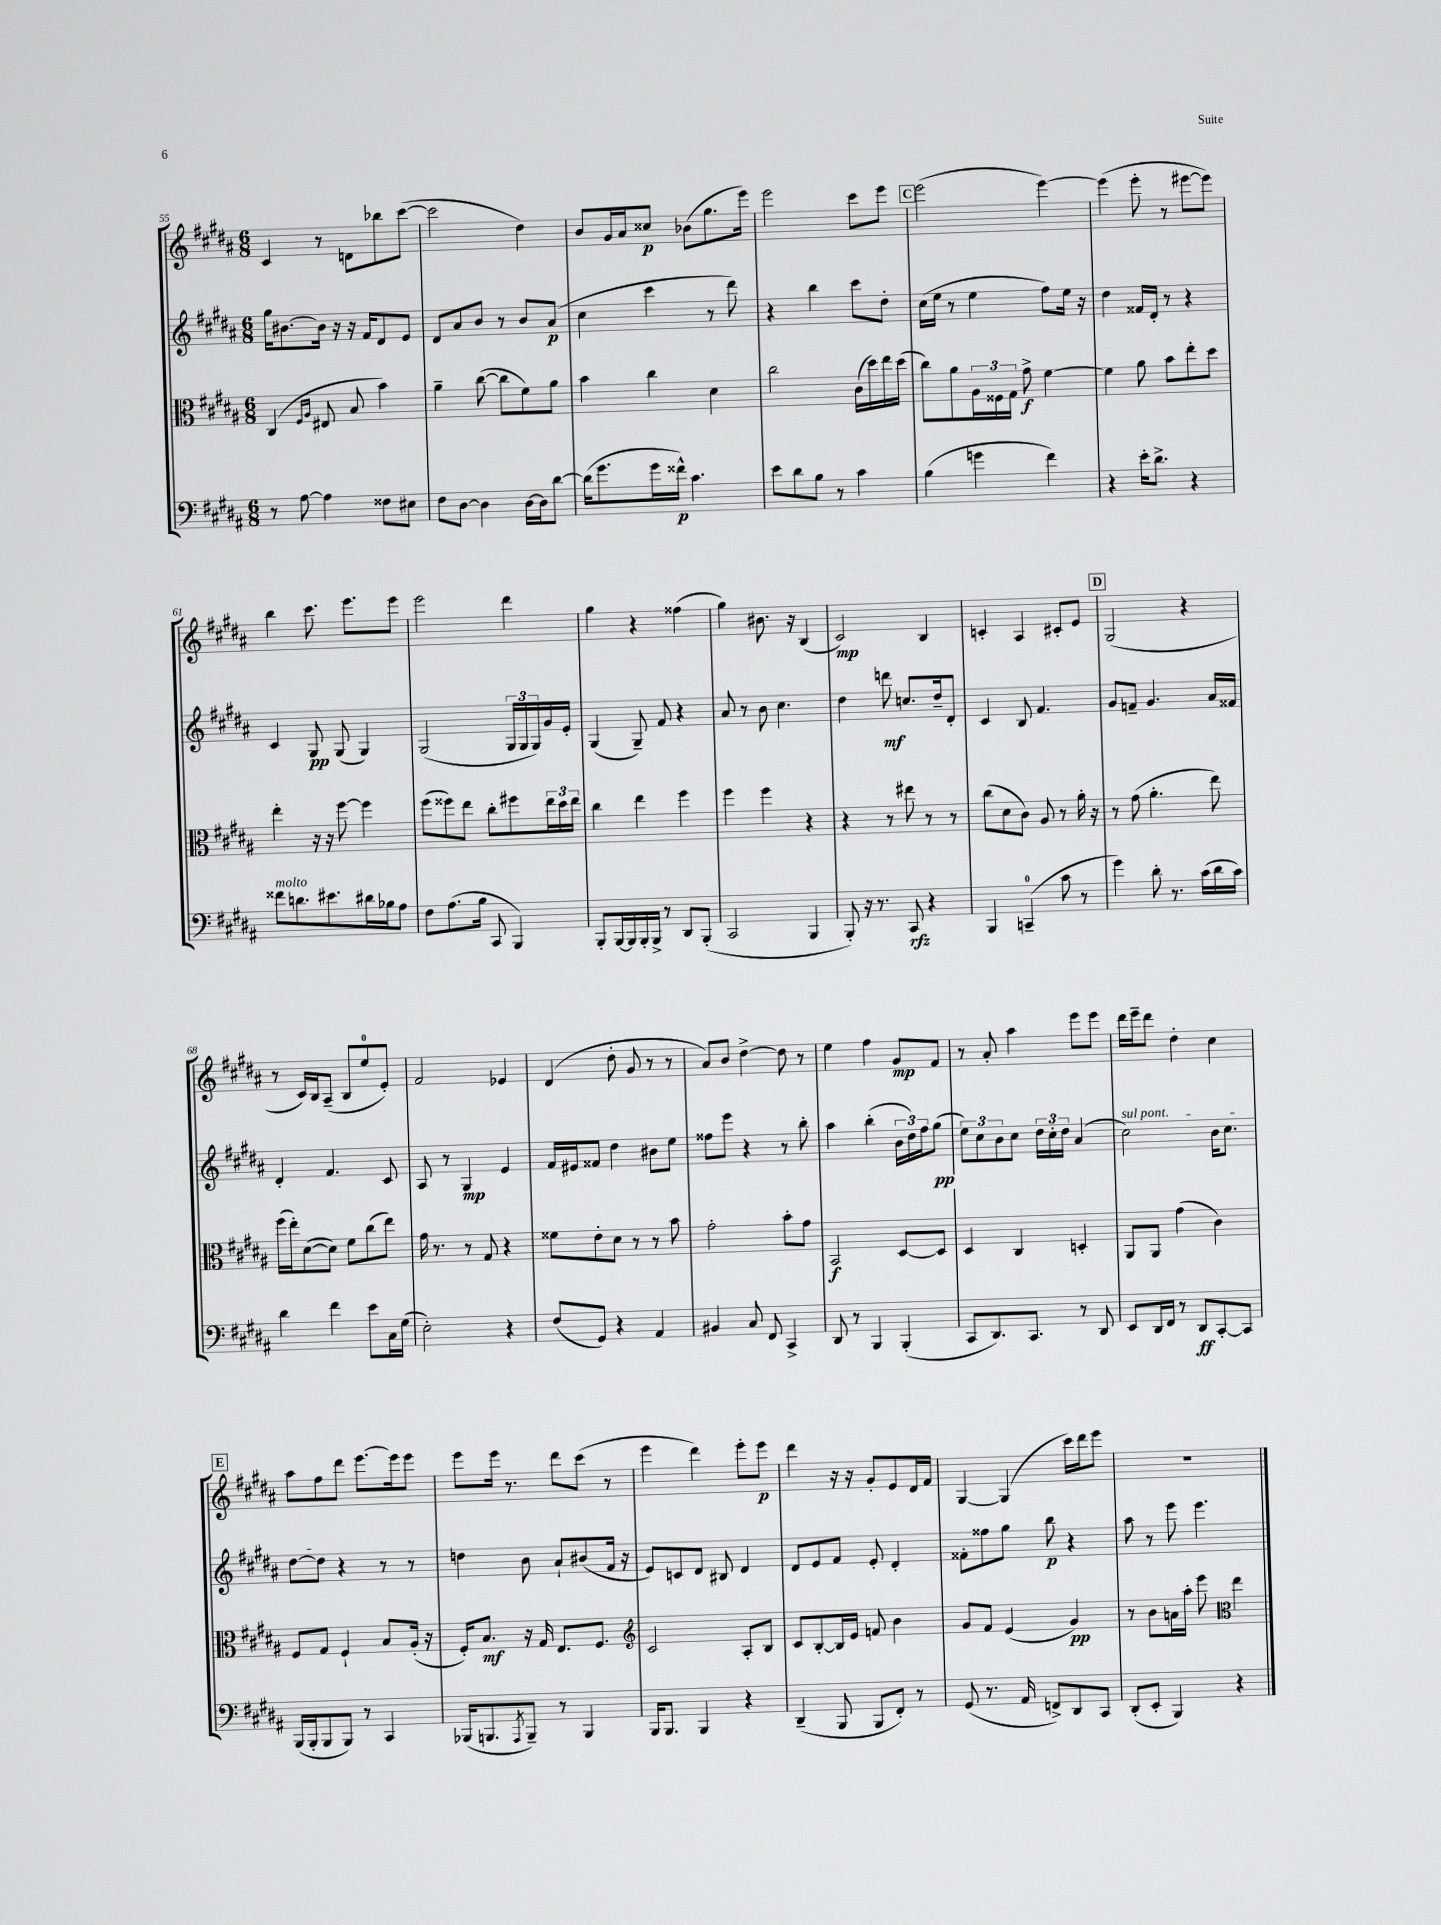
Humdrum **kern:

**kern	**dynam	**kern	**dynam	**kern	**dynam	**kern	**dynam
*part4	*part4	*part3	*part3	*part2	*part2	*part1	*part1
*staff4	*staff4	*staff3	*staff3	*staff2	*staff2	*staff1	*staff1
*clefF4	*	*clefC3	*	*clefG2	*	*clefG2	*
*k[f#c#g#d#a#]	*	*k[f#c#g#d#a#]	*	*k[f#c#g#d#a#]	*	*k[f#c#g#d#a#]	*
*M6/8	*	*M6/8	*	*M6/8	*	*M6/8	*
=55	=55	=55	=55	=55	=55	=55	=55
8r	.	(4C#/	.	16gg#\KL	.	4c#/	.
.	.	.	.	[8.b#X\	.	.	.
[8A#\	.	.	.	.	.	.	.
.	.	16qqF#/LL	.	.	.	.	.
.	.	16qqA#/JJ	.	.	.	.	.
4A#\]	.	8E#X/	.	16b#\Jk]	.	8r	.
.	.	.	.	16r	.	.	.
.	.	8B/	.	16r	.	8dn\L	.
.	.	.	.	16f#/KL	.	.	.
8F##X\L	.	4b\)	.	8d#/	.	8bb-X\	.
8E#X\J	.	.	.	8e/J	.	([8ccc#\J	.
=56	=56	=56	=56	=56	=56	=56	=56
8F#\L	.	4a#~\	.	8d#/L	.	2ccc#\]	.
[8D#\J	.	.	.	8a#/	.	.	.
4D#\]	.	([8cc#\	.	8b/J	.	.	.
.	.	8cc#\L]	.	8r	.	.	.
[16D#\LL	.	8f#\)	.	8b/L	.	4dd#\)	.
16D#\J]	.	.	.	.	.	.	.
[8d#\J	.	8a#\J	.	(8a#/J	p	.	.
=57	=57	=57	=57	=57	=57	=57	=57
(16d#\KL]	.	4b\	.	4cc#\	.	8b/L	.
8.g#\	.	.	.	.	.	.	.
.	.	.	.	.	.	16g#/L	.
.	.	.	.	.	.	16a#/J	.
16g#\L	.	4cc#\	.	4ccc#\	.	8cc##X/J	p
16f##X^^\JJ)	p	.	.	.	.	.	.
4.c#\	.	.	.	.	.	(8b-X\L	.
.	.	4d#\	.	8r	.	8.gg#\	.
.	.	.	.	8ddd#\)	.	.	.
.	.	.	.	.	.	16eee\Jk)	.
=58	=58	=58	=58	=58	=58	=58	=58
8e\L	.	2cc#\	.	4r	.	2eee\	.
8d#\	.	.	.	.	.	.	.
8B\J	.	.	.	4bb\	.	.	.
8r	.	.	.	.	.	.	.
4c#\	.	(16c#\LL	.	8ccc#\L	.	8ccc#\L	.
.	.	16dd#\)	.	.	.	.	.
.	.	16ee\	.	8dd#'\J	.	8eee\J	.
.	.	(16dd#\JJ	.	.	.	.	.
!!LO:REH:place=s1:t=C
=59	=59	=59	=59	=59	=59	=59	=59
(4B\	.	8cc#\L)	.	(16cc#\LL	.	(2eee\	.
.	.	.	.	16ee\JJ	.	.	.
.	.	8a#\	.	8r	.	.	.
4gn\	.	24A#\L	.	4ee\	.	.	.
.	.	24F##X\	.	.	.	.	.
.	.	24G#\JJ	.	.	.	.	.
.	.	8g#^\	f	.	.	.	.
4f#\)	.	[4f#\	.	8ff#\L)	.	[4eee\)	.
.	.	.	.	16ee\Jk	.	.	.
.	.	.	.	16r	.	.	.
=60	=60	=60	=60	=60	=60	=60	=60
4r	.	4f#\]	.	4dd#\	.	(4eee\]	.
16e'\KL	.	8a#\	.	16f##X/LL	.	8eee'\	.
8.d#^\J	.	.	.	16d#'/JJ	.	.	.
.	.	8b\L	.	8r	.	8r	.
4r	.	8ee'\	.	4r	.	[8eee#X\L	.
.	.	8dd#\J	.	.	.	8eee#\J])	.
!!LO:LB:g=z
=61	=61	=61	=61	=61	=61	=61	=61
!LO:TX:a:i:t=molto	!	!	!	!	!	!	!
8f##X\L	.	4ee'\	.	4c#/	.	4bb\	.
8.dn\	.	.	.	.	.	.	.
.	.	16r	.	8G#/	pp	8.ccc#\	.
8.e#X\	.	16r	.	.	.	.	.
.	.	[8ff#\	.	(8G#/	.	.	.
.	.	.	.	.	.	8.eee\L	.
16d#X\L	.	4ff#\]	.	4G#/)	.	.	.
16B-X\J	.	.	.	.	.	.	.
8A#\J	.	.	.	.	.	8eee\J	.
=62	=62	=62	=62	=62	=62	=62	=62
8F#\L	.	(8ff#\L	.	(2G#/	.	2eee\	.
(8.A#\	.	8ff##X\)	.	.	.	.	.
.	.	8ee\J	.	.	.	.	.
16B\Jk	.	.	.	.	.	.	.
8CC#/	.	8cc#'\L	.	.	.	.	.
4BBB/)	.	8ff#X\	.	24G#/LL	.	4ddd#\	.
.	.	.	.	24G#/	.	.	.
.	.	.	.	24G#/)	.	.	.
.	.	24ee\L	.	16g#/	.	.	.
.	.	24dd#\	.	.	.	.	.
.	.	.	.	16e'/JJ	.	.	.
.	.	24ee\JJ	.	.	.	.	.
=63	=63	=63	=63	=63	=63	=63	=63
8BBB'/L	.	4cc#\	.	(4G#/	.	4gg#\	.
[16BBB/L	.	.	.	.	.	.	.
16BBB/]	.	.	.	.	.	.	.
16BBB'/	.	4ee\	.	8G#~/)	.	4r	.
16BBB^/JJ	.	.	.	.	.	.	.
8r	.	.	.	8f#/	.	.	.
8DD#/L	.	4ff#\	.	4r	.	(4ff##X\	.
(8BBB'/J	.	.	.	.	.	.	.
=64	=64	=64	=64	=64	=64	=64	=64
2CC#/	.	4ff#\	.	8a#/	.	4gg#\)	.
.	.	.	.	8r	.	.	.
.	.	4ff#\	.	8b\	.	8.b#X\	.
.	.	.	.	4.cc#\	.	.	.
.	.	.	.	.	.	16r	.
4BBB/	.	4r	.	.	.	(4B/	.
=65	=65	=65	=65	=65	=65	=65	=65
8BBB'/)	.	4r	.	4dd#\	.	2c#/)	mp
16r	.	.	.	.	.	.	.
8.r	.	.	.	.	.	.	.
.	.	8r	.	8dddn\	mf	.	.
8CC#/	rfz	8ee#X\	.	8.ccn/L	.	.	.
4r	.	8r	.	.	.	4B/	.
.	.	.	.	16dd#~/k	.	.	.
.	.	8r	.	8d#'/J	.	.	.
=66	=66	=66	=66	=66	=66	=66	=66
4BBB/	.	(8cc#\L	.	4c#/	.	4cn'/	.
.	.	8d#\	.	.	.	.	.
(4CCn~/	.	8c#\J)	.	8B/	.	4A#/	.
.	.	8A#/	.	4.f#/	.	.	.
8c#\	.	8r	.	.	.	8c#X'/L	.
8r	.	16a#'\	.	.	.	8e/J	.
.	.	16r	.	.	.	.	.
!!LO:REH:place=s1:t=D
=67	=67	=67	=67	=67	=67	=67	=67
4g#\)	.	8r	.	8g#/L	.	(2G#/	.
.	.	(8g#\	.	8fn~/J	.	.	.
8d#'\	.	4.a#'\	.	4.g#/	.	.	.
8.r	.	.	.	.	.	.	.
.	.	.	.	.	.	4r	.
(16c#\LL	.	.	.	.	.	.	.
16d#\	.	8ee\)	.	16a#/LL	.	.	.
16c#\JJ)	.	.	.	16f##X/JJ	.	.	.
!!LO:LB:g=z
=68	=68	=68	=68	=68	=68	=68	=68
4d#\	.	(16ff#\LL	.	4d#'/	.	8r	.
.	.	16ee'\J)	.	.	.	.	.
.	.	([8d#\	.	.	.	16c#/LL)	.
.	.	.	.	.	.	16B/J	.
4f#\	.	8d#\J])	.	4.f#/	.	(8A#~/J	.
.	.	8f#\L	.	.	.	8B/L	.
8e\L	.	(8cc#\	.	.	.	8ee/	.
16C#\L	.	8ee\J)	.	8c#/	.	8e'/J)	.
(16G#\JJ	.	.	.	.	.	.	.
=69	=69	=69	=69	=69	=69	=69	=69
2E'\)	.	16g#\	.	8A#/	.	2f#/	.
.	.	8.r	.	.	.	.	.
.	.	.	.	8r	.	.	.
.	.	8r	.	4G#/	mp	.	.
.	.	8G#/	.	.	.	.	.
4r	.	4r	.	4e/	.	4e-X/	.
=70	=70	=70	=70	=70	=70	=70	=70
(8F#/L	.	8f##X\L	.	16f#/LL	.	(4d#/	.
.	.	.	.	16e#X/J	.	.	.
8GG#/J)	.	8e'\	.	8f##X/J	.	.	.
4r	.	8d#\J	.	4dd#\	.	8dd#'\	.
.	.	8r	.	.	.	8g#/	.
4AA#/	.	8r	.	8b#X\L	.	8r	.
.	.	8b\	.	8ee\J	.	8r	.
=71	=71	=71	=71	=71	=71	=71	=71
4BB#X/	.	2g#'\	.	8ff##X\L	.	8a#/L)	.
.	.	.	.	8eee\J	.	8b/J	.
8C#/	.	.	.	4r	.	[4dd#^\	.
8FF#/	.	.	.	.	.	.	.
4CC#^/	.	8b'\L	.	8r	.	8dd#\]	.
.	.	8g#\J	.	8bb'\	.	8r	.
=72	=72	=72	=72	=72	=72	=72	=72
8DD#/	.	2BB/	f	4aa#\	.	4ee\	.
8r	.	.	.	.	.	.	.
4BBB/	.	.	.	(4bb'\	.	4ff#\	.
(4BBB'/	.	[8D#/L	.	24b\LL	.	8g#/L	mp
.	.	.	.	24dd#\)	.	.	.
.	.	.	.	24ff#\J	.	.	.
.	.	8D#/J]	.	(8gg#\J	pp	8f#/J	.
=73	=73	=73	=73	=73	=73	=73	=73
8CC#/L	.	4D#/	.	12ee\L)	.	8r	.
.	.	.	.	12cc#\	.	.	.
8.DD#/)	.	.	.	.	.	8a#'/	.
.	.	.	.	12b\	.	.	.
.	.	4C#/	.	8cc#\J	.	4aa#\	.
8.CC#/J	.	.	.	.	.	.	.
.	.	.	.	24dd#\LL	.	.	.
.	.	.	.	24cc#'\	.	.	.
.	.	.	.	24dd#\JJ	.	.	.
8r	.	4Dn'/	.	(4a#/	.	8eee\L	.
8DD#/	.	.	.	.	.	8eee\J	.
=74	=74	=74	=74	=74	=74	=74	=74
!	!	!	!	!LO:TX:a:i:t=sul pont.	!	!	!
8EE/L	.	8AA#/L	.	2cc#\)	.	16ddd#\LL	.
.	.	.	.	.	.	16eee~\J	.
16DD#/L	.	8AA#/J	.	.	.	8ddd#\J	.
16FF#/JJ	.	.	.	.	.	.	.
8r	.	(4g#\	.	.	.	4dd#'\	.
8DD#/L	ff	.	.	.	.	.	.
[8CC#'/	.	4c#\)	.	16b\KL	.	4cc#\	.
.	.	.	.	8.cc#\J	.	.	.
8CC#/J]	.	.	.	.	.	.	.
!!LO:LB:g=z
!!LO:REH:place=s1:t=E
=75	=75	=75	=75	=75	=75	=75	=75
(16BBB/LL	.	8F#/L	.	[8dd#\L	.	8aa#\L	.
16BBB'/J	.	.	.	.	.	.	.
8BBB/	.	8G#/J	.	8dd#\J]	.	8ff#\	.
8BBB/J)	.	4F#`/	.	4r	.	8ddd#\J	.
8r	.	.	.	.	.	[8.eee\L	.
4CC#/	.	8B/L	.	8r	.	.	.
.	.	.	.	.	.	16eee\k]	.
.	.	(16A#'/Jk	.	8r	.	8eee\J	.
.	.	16r	.	.	.	.	.
=76	=76	=76	=76	=76	=76	=76	=76
(16BBB-X/KL	.	16F#'/KL)	.	4ddn\	.	8eee\L	.
8.BBBn/	.	8.B/J	mf	.	.	.	.
.	.	.	.	.	.	16eee\Jk	.
.	.	.	.	.	.	8.r	.
8qAAA#/	.	.	.	.	.	.	.
8BBB~/J)	.	16r	.	8b\	.	.	.
.	.	16G#/	.	.	.	.	.
8r	.	8.E/L	.	8a#`/L	.	8ddd#\L	.
4BBB/	.	.	.	(8b#X/	.	(8ccc#\J	.
.	.	8.F#/J	.	.	.	.	.
.	.	.	.	16f#/Jk	.	8r	.
.	.	.	.	16r	.	.	.
=77	=77	=77	=77	=77	=77	=77	=77
*	*	*clefG2	*	*	*	*	*
16BBB/KL	.	2c#/	.	8e/L)	.	4eee\	.
8.BBB/J	.	.	.	.	.	.	.
.	.	.	.	8cn/	.	.	.
4BBB/	.	.	.	8d#/J	.	4ddd#\)	.
.	.	.	.	8B#X/	.	.	.
4r	.	8A#'/L	.	4d#/	.	8eee'\L	.
.	.	8B/J	.	.	.	8eee\J	p
=78	=78	=78	=78	=78	=78	=78	=78
(4DD#~/	.	8c#/L	.	8d#/L	.	4ddd#\	.
.	.	[8B'/	.	8e/	.	.	.
8BBB/	.	16B/L]	.	8f#/J	.	16r	.
.	.	16e/JJ	.	.	.	16r	.
8BBB/L	.	8fn/	.	8e'/	.	8g#'/L	.
8FF#'/J)	.	4b\	.	4d#'/	.	8e/	.
8r	.	.	.	.	.	16d#/L	.
.	.	.	.	.	.	16f#/JJ	.
=79	=79	=79	=79	=79	=79	=79	=79
(8GG#/	.	8g#/L	.	8f##X'\L	.	[4G#/	.
8.r	.	8f#/J	.	8ff##X\	.	.	.
.	.	(4e/	.	8gg#\J	.	(4G#/]	.
16AA#/	.	.	.	.	.	.	.
8FFn^/L)	.	.	.	8bb\	p	.	.
8DD#/	.	4g#/)	pp	4r	.	16ccc#\LL)	.
.	.	.	.	.	.	16ddd#\J	.
8CC#/J	.	.	.	.	.	8eee\J	.
=80	=80	=80	=80	=80	=80	=80	=80
(8DD#'/L	.	8r	.	8aa#\	.	2.r	.
8EE'/J	.	8b\L	.	8r	.	.	.
4BBB/)	.	16an\L	.	8eee\	.	.	.
.	.	16aa#'\JJ	.	.	.	.	.
.	.	8eee\	.	4.eee\	.	.	.
*	*	*clefC3	*	*	*	*	*
4r	.	4ee\	.	.	.	.	.
==	==	==	==	==	==	==	==
*-	*-	*-	*-	*-	*-	*-	*-
